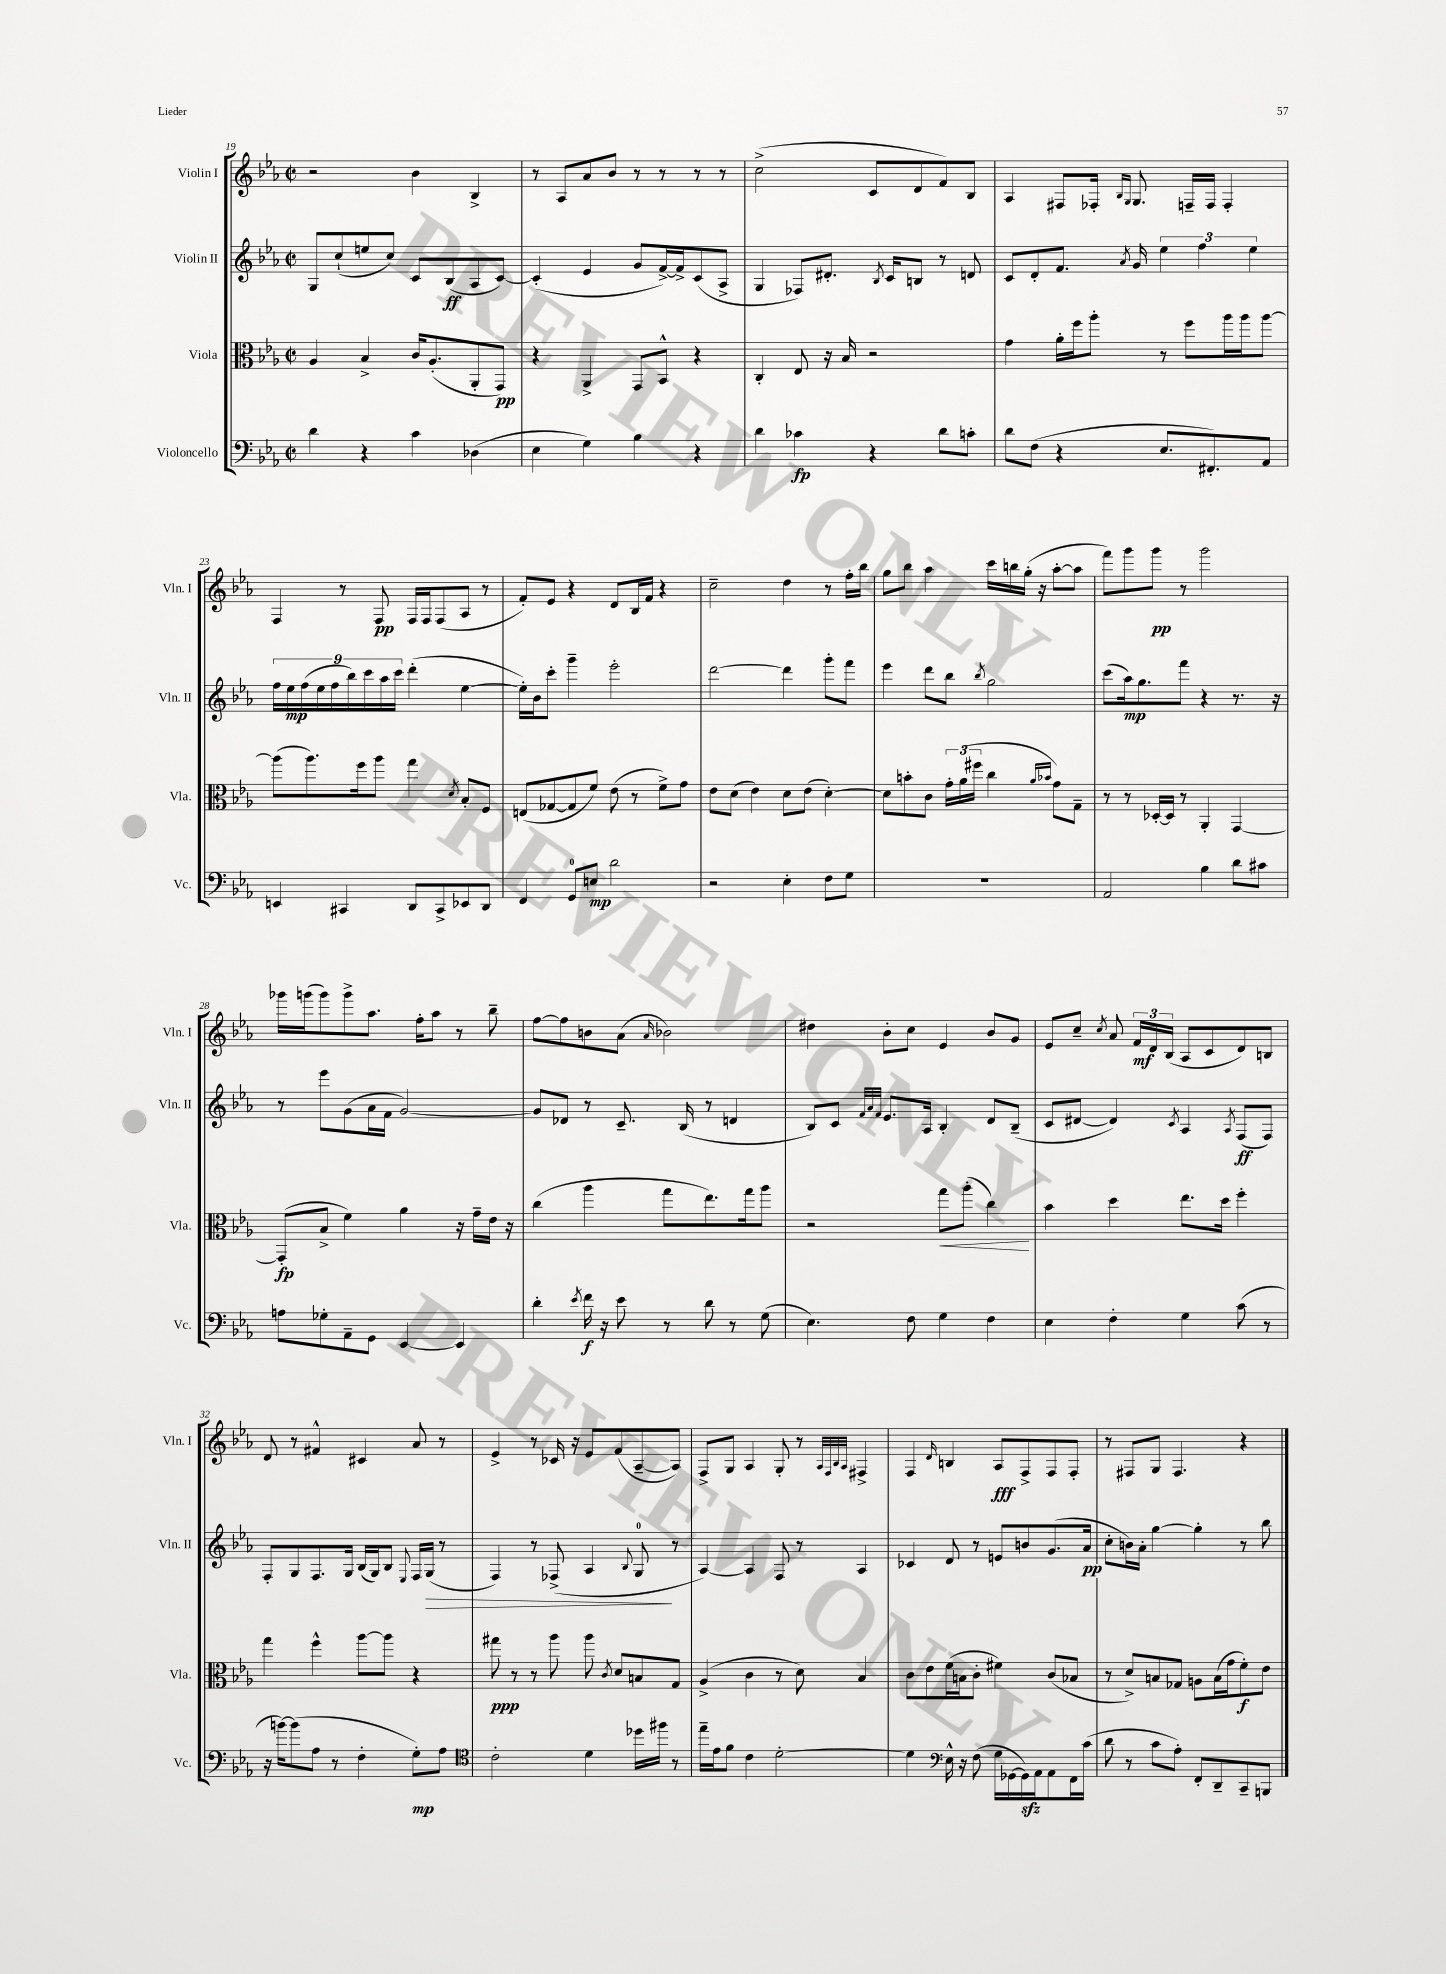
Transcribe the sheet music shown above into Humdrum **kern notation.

**kern	**kern	**kern	**kern
*staff4	*staff3	*staff2	*staff1
*clefF4	*clefC3	*clefG2	*clefG2
*k[b-e-a-]	*k[b-e-a-]	*k[b-e-a-]	*k[b-e-a-]
*M2/2	*M2/2	*M2/2	*M2/2
*met(c|)	*met(c|)	*met(c|)	*met(c|)
4d	4A-	8G	2r
.	.	(8cc`	.
4r	4B-^	8ee	.
.	.	8cc)	.
4c	16c	8c	4b-
.	(8.A-'	.	.
.	.	(8B-	.
(4D-	8AA-'	8A-	4B-^
.	8GG)	[8c)	.
=	=	=	=
4E-	4r	(4c']	8r
.	.	.	8A-
4G)	4AA-^	4e-	8a-
.	.	.	8b-
4B-	8GG	8g	8r
.	8BB-^^	[16f^)	8r
.	.	16f^]	.
4r	4r	(8c	8r
.	.	8A-^	8r
=	=	=	=
4d	4C'	4G	(2cc^
4c-	8E-	8F-)	.
.	16r	8.d#'	.
.	16B-	.	.
4r	2r	.	8c
.	.	8qB-	.
.	.	16c	.
.	.	8B	8d
8d	.	8r	8f)
8c'	.	8d	8B-
=	=	=	=
8d	4g	8c	4A-
(8F	.	8d'	.
4r	16a-'	8.f	8F#
.	16ff	.	.
.	8aa-'	.	16F-'
.	.	.	16qqB-
.	.	8qa-	16qqG
.	.	16g	8.G
8.E-	8r	6ee-	.
.	8ff	.	16F~
.	.	6ff	.
8.FF#')	.	.	16F
.	16aa-	.	4F'
.	16aa-	.	.
.	.	6ee-	.
8AA-	[8aa-	.	.
=	=	=	=
4EE	(8aa-]	18ff	4F
.	.	18ee-	.
.	.	(18ff	.
.	8.aa-)	.	.
.	.	18ee-	.
.	.	18ff	.
4CC#	.	.	8r
.	.	18bb-)	.
.	16ff	.	.
.	.	18ccc	.
.	8aa-	.	8F
.	.	18aa-	.
.	.	18ccc	.
8DD	4gg	(4ddd'	16F
.	.	.	16F
8CC#^	.	.	(8F
.	8qd	.	.
8EE-	8B-'	[4ee-	8A-
8DD	8F	.	8r
=	=	=	=
4FF	(8E	16ee-'])	8f')
.	.	16b-	.
.	[8G-	8ccc'	8e-
8GG	8G-]	4ggg~	4r
8E	8f)	.	.
2d	(8e-	2eee-'	8d
.	8r	.	16B-
.	.	.	16f
.	8f^)	.	4r
.	8g	.	.
=	=	=	=
2r	8e-	[2ddd	2cc~
.	(8d	.	.
.	4e-)	.	.
4E-'	8d	4ddd]	4dd
.	(8e-	.	.
8F	[4d')	8ggg'	8r
8G	.	8fff	16ff'
.	.	.	16bb-
=	=	=	=
1r	8d]	4eee-	8gg
.	8b'	.	8bb-
.	8c	8ddd	4aa-
.	24g'	8bb-	.
.	(24a-	.	.
.	24ff#	.	.
.	.	8qbb-	.
.	4cc	2gg	16ccc
.	.	.	16bb
.	.	.	(16gg'
.	.	.	16r
.	16qqa-	.	.
.	16qqb-	.	.
.	8g)	.	[8aa-'
.	8G~	.	8aa-]
=	=	=	=
2AA-	8r	(8ccc	8fff)
.	8r	16aa-)	8ggg
.	.	8.gg	.
.	[16D-'	.	8ggg
.	16D-]	.	.
.	8r	8fff	8r
4B-	4AA-'	4r	2ggg
8d	[4GG	8.r	.
8c#	.	.	.
.	.	16r	.
=	=	=	=
8A	(8GG']	8r	16ggg-
.	.	.	(16ggg
8G-'	8B-^	8eee-	8ggg)
8AA-~	4f)	(8g	8ggg^
8GG	.	16a-	8.aa-
.	.	16f	.
[4EE-	4a-	[2g)	.
.	.	.	16ff'
.	.	.	8aa-
4EE-]	16r	.	8r
.	16g~	.	.
.	16e-	.	8bb-~
.	16r	.	.
=	=	=	=
4d'	(4cc	8g]	[8ff
.	.	8d-	8ff]
8qe-	.	.	.
16f	4aa-	8r	8b
16r	.	.	.
8e-	.	8.c~	(8a-
.	.	.	16qqa-
8r	8gg	.	2b-)
.	.	(16B-	.
8d	8.ee-)	8r	.
8r	.	4d	.
.	16gg	.	.
(8G	8aa-	.	.
=	=	=	=
4.E-)	2r	8B-)	4dd#
.	.	8c	.
.	.	32qqf	.
.	.	32qqa-	.
.	.	32qqf	.
.	.	8.e-	8b-'
8F	.	.	8cc
.	.	16A-	.
4G	8gg	4B-'	4e-
.	(8aa-'	.	.
4F	4cc)	8d	8b-
.	.	(8B-~	8g
=	=	=	=
4E-	4b-	8c	8e-
.	.	[8d#	8cc~
.	.	.	8qcc
4F'	4dd	4d#])	8a-
.	.	.	24f
.	.	.	24d
.	.	.	(24B-
.	.	8qc	.
4G	8.ee-	4A-	8A-
.	.	.	8c
.	16dd	.	.
.	.	8qA-	.
(8c	4ff'	(8F	8d)
8r	.	8F)	8B
=	=	=	=
16r	4gg	8F'	8d
[16b)	.	.	.
(8b]	.	8G	8r
8A-	4ff^^	8.F	4f#^^
8r	.	.	.
.	.	16G	.
4F'	[8aa-	(16B-	4c#
.	.	16G)	.
.	8aa-]	8B-	.
.	.	8qqE-	.
8G')	4r	16F	8a-
.	.	(16G	.
8A-	.	8r	8r
=	=	=	=
*clefC4	*	*	*
2c'	8gg#	4F)	4e-^
.	8r	.	.
.	8r	8r	8r
.	8aa-	(8F-^	16c-
.	.	.	16r
4d	8aa-	4A-	8e-
.	8qc	.	.
.	8d	.	(8f
.	.	8qqB-	.
16dd-	8B	8G	[8A-~
16ff#	.	.	.
8r	8G	8r	8A-])
=	=	=	=
16ee-~	(4A-^	[4A-)	8F^
16e-	.	.	.
8f	.	.	8G
4c	4c	4A-]	4A-
[2d'	8r	8F	8G'
.	8d)	8r	8r
.	.	.	32qqA-
.	.	.	32qqF
.	.	.	32qqB-
.	.	.	32qqA-
.	4B-	4A-	4F#^
=	=	=	=
4d]	8c	4c-	4F
.	8e-	.	.
*clefF4	*	*	*
.	.	.	16qqd
16E-^^	(16f	8d	4B
16r	16B	.	.
(8F	8c'	8r	.
16G	4f#)	8e	8A-
[16GG-	.	.	.
16GG-])	.	8b	8F^
16AA-	.	.	.
8AA-	(8c	(8.g	8F
16FF	8B-	.	8F'
(16c	.	16a-	.
=	=	=	=
8d	8r	8cc'	8r
8r	8d^)	16b)	8F#
.	.	16a-'	.
8c	8B	[4gg	8G
8A-')	8G-	.	4.F#
8FF'	8A	4gg']	.
8DD~	(16B	.	.
.	16g	.	.
8CC~	8f')	8r	4r
8BBB	8e-	8bb-	.
==	==	==	==
*-	*-	*-	*-
